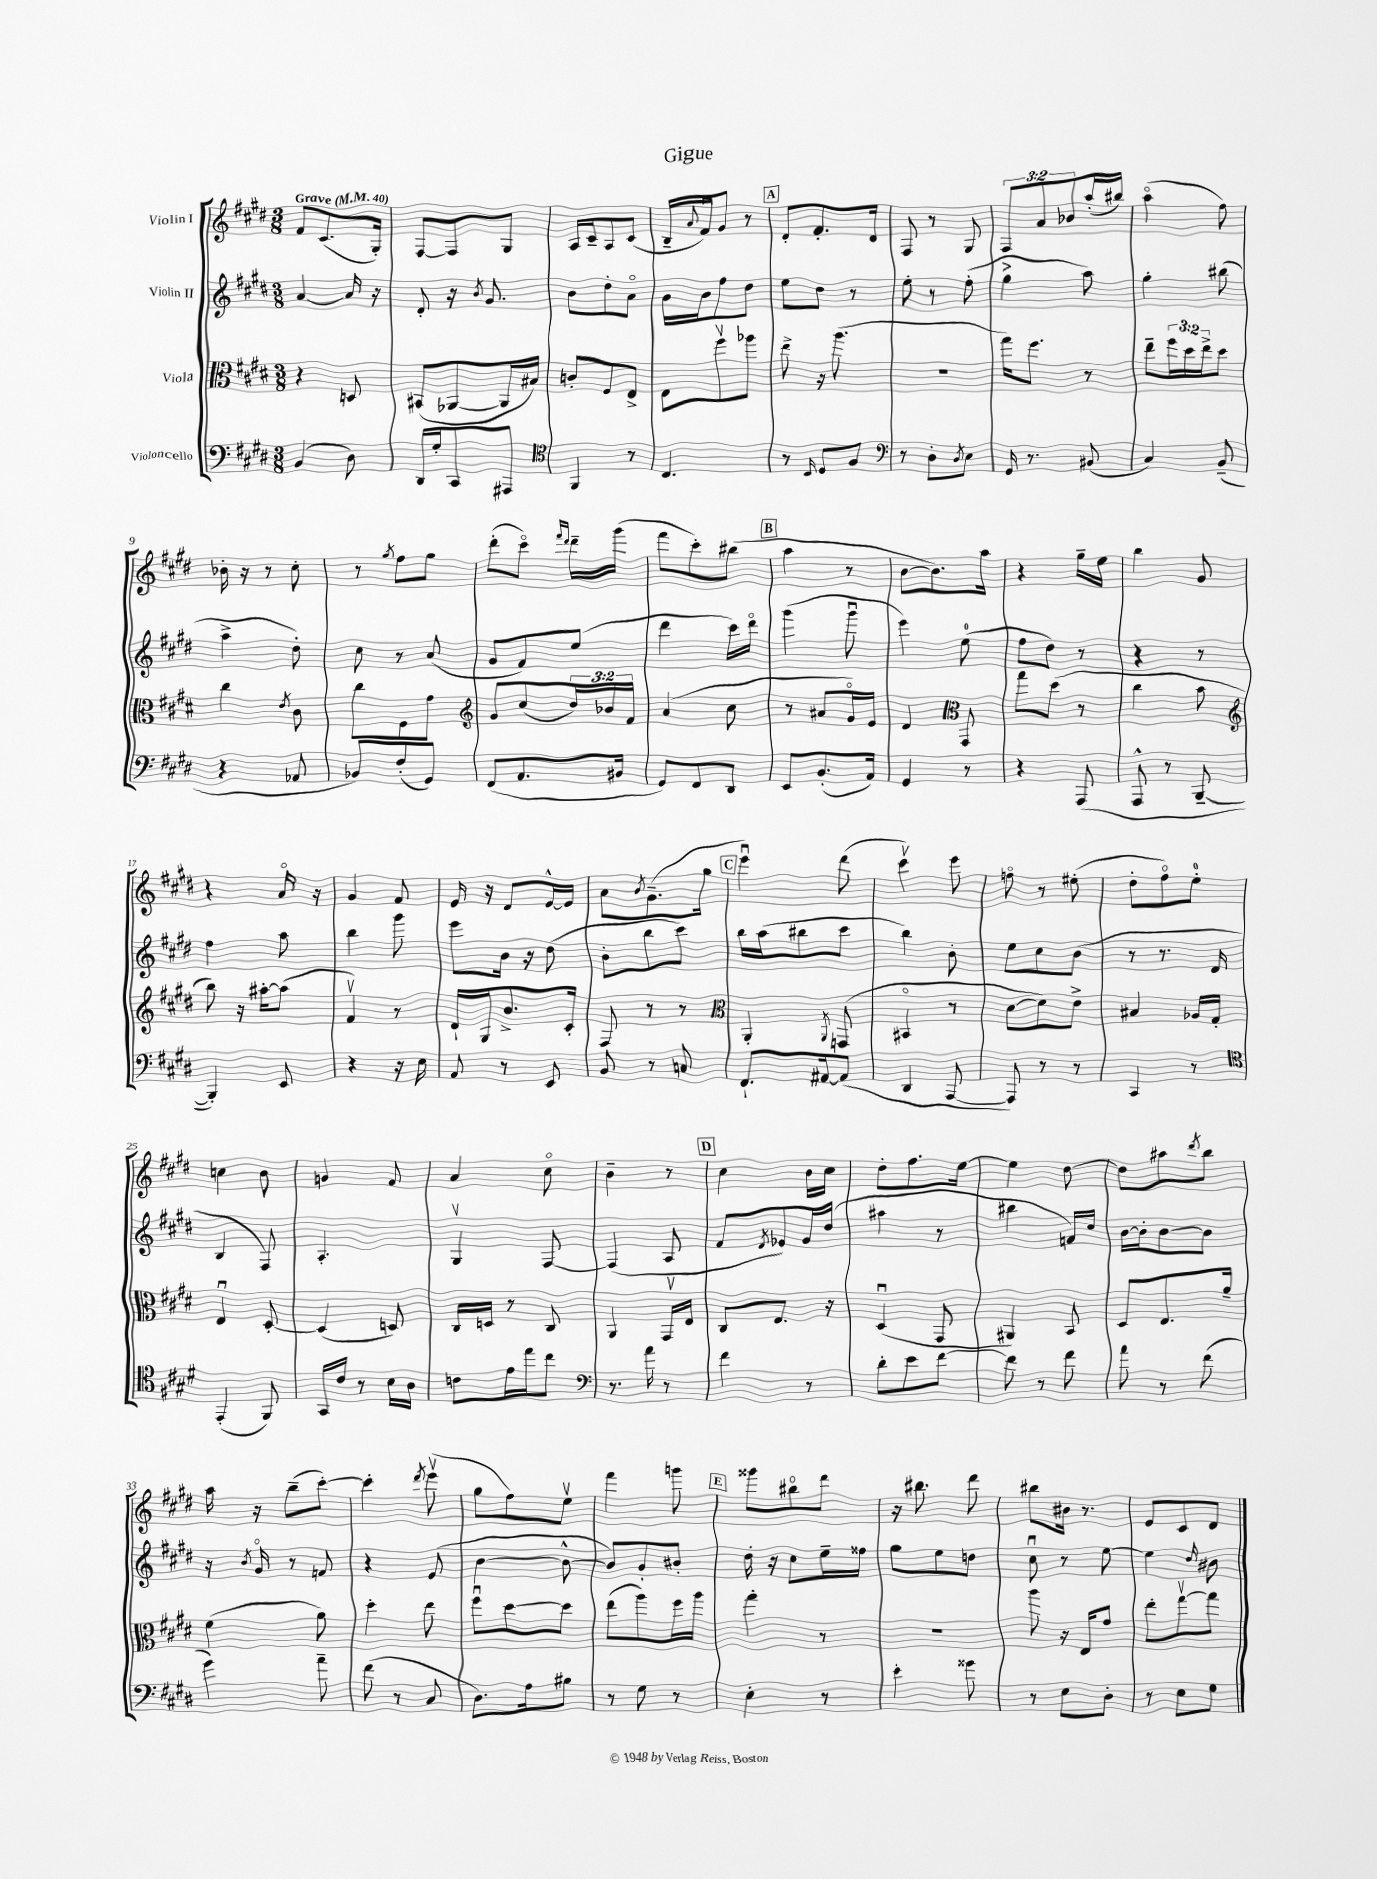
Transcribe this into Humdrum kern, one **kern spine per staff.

**kern	**kern	**kern	**kern
*part4	*part3	*part2	*part1
*staff4	*staff3	*staff2	*staff1
*I"Violoncello	*I"Viola	*I"Violin II	*I"Violin I
*clefF4	*clefC3	*clefG2	*clefG2
*k[f#c#g#d#]	*k[f#c#g#d#]	*k[f#c#g#d#]	*k[f#c#g#d#]
*M3/8	*M3/8	*M3/8	*M3/8
*MM40	*MM40	*MM40	*MM40
=1	=1	=1	=1
!	!	!	!LO:TX:a:B:t=Grave
(4BB/	4r	[4a/	8f#/L
.	.	.	(8.c#/
8D#\)	8Dn/	16a/]	.
.	.	16r	16G#'/Jk)
=2	=2	=2	=2
16DD#/LL	(8BB#X/L	8d#'/	[8F#/L
16G#'/J	.	.	.
8CC#/	[8AA-X/	16r	8F#/]
.	.	8qb/	.
.	.	8.g#/	.
8AAA#X/J	16AA-/L]	.	8G#/J
.	16B#X/JJ)	.	.
=3	=3	=3	=3
*clefC4	*	*	*
4FF#/	8cn'/L	8b\L	16A/LL
.	.	.	16c#~/J
.	8F#/	8dd#'\	8A/
8r	8E^/J	8a\J	(8c#/J
=4	=4	=4	=4
4.C#/	8E\L	16g#\LL	16B~/LL
.	.	.	8qqa/
.	.	16b\J	16f#u/J)
.	8ff#v\	8ff#\	8g#/J
.	8aa-X\J	8dd#\J	8r
!!LO:REH:place=s1:t=A
=5	=5	=5	=5
8r	8ee^\	8ee\L	8d#'/L
16qqC#/	.	.	.
8D#/L	16r	8dd#\J	8.f#'/
.	(8.aa\	.	.
8F#/J	.	8r	.
.	.	.	16d#/Jk
=6	=6	=6	=6
*clefF4	*	*	*
8r	4.r	8ee'\	8F#/
8D#'\L	.	8r	8r
8qD#/	.	.	.
8E\J	.	(8ff#'\	8G#/
=7	=7	=7	=7
16GG#/	16gg#\KL)	4gg#^\	12F#/L
8.r	8.ff#\J	.	.
.	.	.	12a/
.	.	.	12b-X/
(8BB#X/	8r	8aa\)	(16aa'/L
.	.	.	16bb#X/JJ)
=8	=8	=8	=8
4C#/)	8ee~\L	4gg#'\	(4aa\
.	24ff#\L	.	.
.	24dd#\	.	.
.	24ee^\J	.	.
(8BB~/	8dd#\J	(8bb#X\	8ff#\)
!!LO:LB:g=z
=9	=9	=9	=9
4r	4cc#\	4aa^\	16b-X'\
.	.	.	16r
.	.	.	8r
.	8qe/	.	.
8AA-X/	8c#\	8dd#'\)	8cc#'\
=10	=10	=10	=10
8BB-X/L)	8cc#\L	8cc#\	8r
.	.	.	8qgg#/
(8F#'/	8F#\	8r	8ff#\L
8GG#/J)	8g#\J	(8a/	8gg#\J
=11	=11	=11	=11
*	*clefG2	*	*
(8FF#/L	8g#/L	8g#/L	(8ddd#'\L
8.AA/	(8cc#/	8f#/)	8ccc#\J)
.	.	.	16qqfff#/LL
.	.	.	16qqddd#/JJ
.	24dd#/L)	(8ee/J	16ddd#~\LL
.	24b-X/	.	.
16BB#X/Jk	.	.	(16ggg#\JJ
.	24f#/JJ	.	.
=12	=12	=12	=12
8GG#/L)	(4a/	4ddd#\	8fff#\L
8FF#/	.	.	8ccc#'\)
8DD#/J	8cc#\	16ccc#\LL)	(8bb#X\J
.	.	16ddd#\JJ	.
!!LO:REH:place=s1:t=B
=13	=13	=13	=13
8EE/L	8r	(4ggg#\	4aa\
(8.BB'/	8a#X/L	.	.
.	16g#/L)	8ggg#u\	8r
16AA/Jk)	16e/JJ	.	.
=14	=14	=14	=14
4GG#/	4d#/	4eee\)	[8b\L
.	.	.	8.b\])
*	*clefC3	*	*
8r	8GG#/	(8ee\	.
.	.	.	16aa\Jk
=15	=15	=15	=15
4r	8gg#\L	8ff#\L	4r
.	(8dd#\J	8dd#\J)	.
(8AAA/	8r	8r	16gg#~\LL
.	.	.	16ee\JJ
=16	=16	=16	=16
8AAA^^/	4cc#\	4r	4bb\
8r	.	.	.
[8BBB~/	8b\	8r	8g#/
!!LO:LB:g=z
=17	=17	=17	=17
*	*clefG2	*	*
4BBB'/])	8bb\)	4ff#\	4r
.	16r	.	.
.	[16aa#X'\KL	.	.
8EE/	(8aa#\J]	8aa\	16a/
.	.	.	16r
=18	=18	=18	=18
4r	4f#v/)	4bb\	4g#/
16r	8r	8ggg#\	8f#/
16E\	.	.	.
=19	=19	=19	=19
8AA/	16d#`/LL	8eee\L	16e/
.	16G#/J	.	16r
8r	8.b^/	16b\Jk	8d#/L
.	.	16r	.
8EE/	.	(8dd#\	[16e^^/L
.	16c#'/Jk	.	16e/JJ]
=20	=20	=20	=20
8BB/	8F#/	8b'\L	8a\L
.	.	.	8qb/
8r	8r	8bb\	(8.g#~\
8Cn/	8r	8ccc#\J)	.
.	.	.	16gg#\Jk
!!LO:REH:place=s1:t=C
=21	=21	=21	=21
*	*clefC3	*	*
8.FF#`/L	4AA'/	16bb\LL	4eeeu\)
.	.	(16aa\J	.
.	.	8bb#X\	.
[16AA#X/k	.	.	.
.	8qAA/	.	.
(8AA#/J]	(8GGn/	8ccc#\J	(8ddd#\
=22	=22	=22	=22
4DD#/	4BB#X/	4bb\)	4ccc#v\)
[8AAA/	8r	8b'\	8eee\
=23	=23	=23	=23
8AAA/])	[8d#\L	8ee\L	8ffn\
8r	8d#\])	8cc#\	8r
8r	8e^\J	(8b\J	(8ee#X'\
=24	=24	=24	=24
4CC#/	4B#X/	8r	8dd#'\L
.	.	8.r	8ff#\)
8r	16A-X/LL	.	8ee'\J
.	16G#'/JJ	16d#/	.
!!LO:LB:g=z
=25	=25	=25	=25
*clefC4	*	*	*
(4EE'/	4Eu/	4B/	4ccn\
8FF#/)	[8D#'/	8F#/)	8b\
=26	=26	=26	=26
16GG#/LL	(4D#/]	4.A'/	4gn/
16c#/JJ	.	.	.
8r	.	.	.
16B\LL	8Dn/)	.	8f#/
16A\JJ	.	.	.
=27	=27	=27	=27
8cn\L	16C#/LL	4G#v/	4a/
.	16Dn/JJ	.	.
16e\L	8r	.	.
16ee\J	.	.	.
8cc#\J	8C#/	[8F#/	8cc#\
=28	=28	=28	=28
*clefF4	*	*	*
8.r	4AA/	(4F#/]	4b~\
16a\	.	.	.
8r	16GG#v/LL	8A/	8r
.	16E/JJ	.	.
!!LO:REH:place=s1:t=D
=29	=29	=29	=29
4f#\	8C#/L	8f#/L	4cc#\
.	.	8qd#/	.
.	8.E/J	8e-X/)	.
8r	.	16g#/L	16b\LL
.	16r	(16dd#/JJ	16cc#\JJ
=30	=30	=30	=30
8d#'\L	(4D#u/	4aa#X\	8dd#'\L
8e\	.	.	8.ff#\
[8f#\J	8GG#/	8r	.
.	.	.	[16ee\Jk
=31	=31	=31	=31
8f#\]	4AA#X/)	4bb#X\	4ee\]
8r	.	.	.
8f#\	8BB/	16fn/LL)	[8dd#\
.	.	16cc#/JJ	.
=32	=32	=32	=32
8a\	8D#/L	[16b\LL	8dd#\L]
.	.	16b'\J]	.
8r	8.E/	[8b\	8aa#X\
.	.	.	8qddd#/
(8f#\	.	8b\J]	8bb\J
.	16a~/Jk	.	.
!!LO:LB:g=z
=33	=33	=33	=33
4g#\)	(4f#\	16r	16aa\
.	.	8qb/	.
.	.	16g#/	16r
.	.	8r	(8bb~\L
8a~\	8a\)	8fn/	[8ccc#'\J)
=34	=34	=34	=34
(8f#\	4dd#'\	4r	4ccc#'\]
8r	.	.	.
.	.	.	8qddd#/
8C#/	8ee\	(8e/	(8eeev\
=35	=35	=35	=35
8.D#\L)	8ff#u\L	[4b\	8gg#\L
.	[8dd#\	.	8ff#\)
16A\k	.	.	.
8B#X\J	8dd#\J]	8b^^\_	8eev\J
=36	=36	=36	=36
8r	(8ee\L	8b/L])	4fff#\
8G#\	8aa\)	8g#'/	.
8r	16ff#\L	8b#X'/J	8gggn\
.	16aa\JJ	.	.
!!LO:REH:place=s1:t=E
=37	=37	=37	=37
4E'\	4gg#'\	16dd#'\	8ggg##X\L
.	.	16r	.
.	.	8cc#\L	8bb#X\
8r	8r	16ee~\L	8ddd#\J
.	.	16ff##X\JJ	.
=38	=38	=38	=38
4e'\	4.r	8gg#\L	16r
.	.	.	8.bb#X\
.	.	8ee\	.
8g##X\	.	8ddn\J	8ddd#\
=39	=39	=39	=39
8r	8aa\	8cc#u\	8bb#X\L
8E\L	16r	8r	16b#X\Jk
.	16E/KL	.	8.r
8D#'\J	8g#/J	[8ee\	.
=40	=40	=40	=40
8r	8ee'\L	4ee\]	8e/L
8E\L	[8gg#v\	.	8c#/
.	.	16qqdd#/	.
8G#\J	8gg#\J]	8b#X\	8d#/J
==	==	==	==
*-	*-	*-	*-
